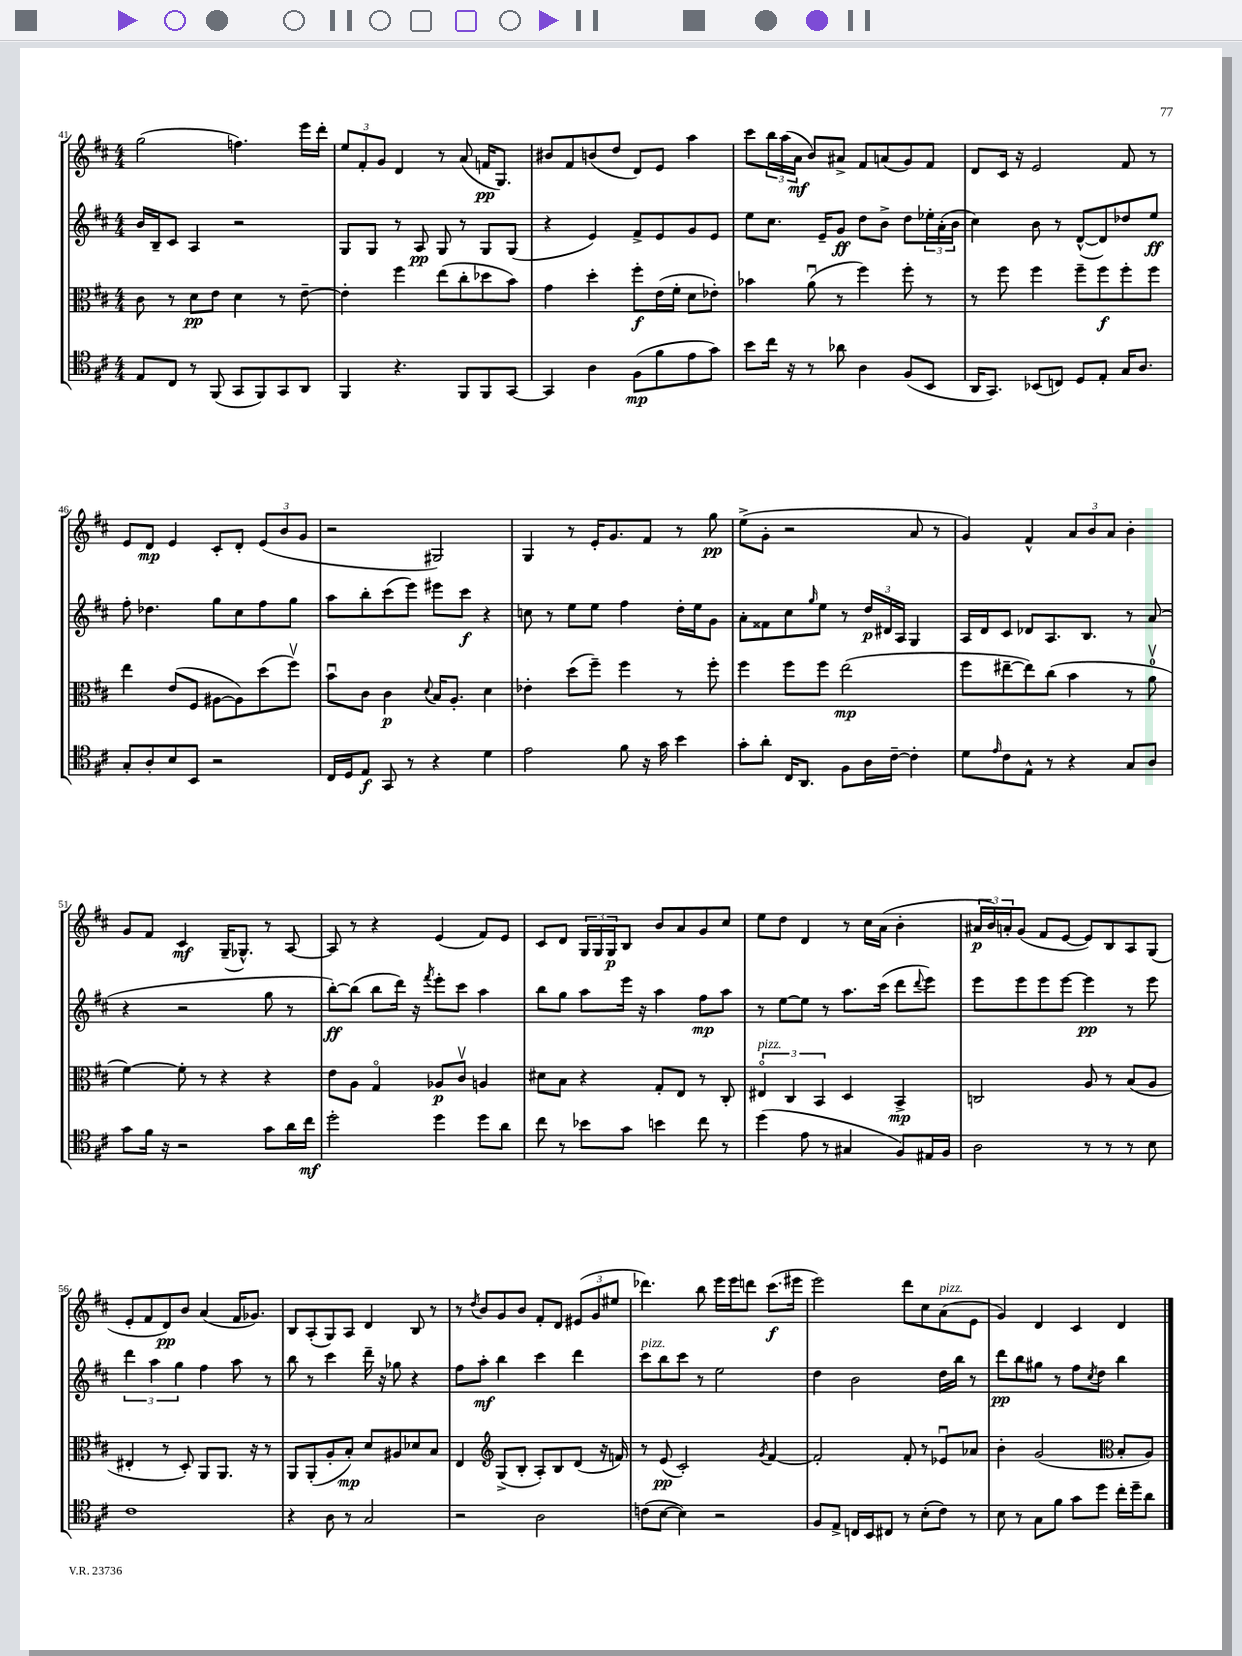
<<
\new StaffGroup <<
\new Staff = "s0" {
    \clef treble \key d \major \numericTimeSignature \time 4/4
    g''2( f''4.) e'''16 d'''16-. |
    \tuplet 3/2 { e''8 fis'8-. g'8 } d'4 r8 a'8( f'16\pp g8.) |
    bis'8 fis'8 b'8( d''8 d'8) e'8 a''4 |
    cis'''8 \tuplet 3/2 { b''16 a''16( a'16\mf } b'8) ais'8-> fis'8 a'8( g'8) fis'8 |
    d'8 cis'16 r16 e'2 fis'8 r8 |
    e'8 d'8\mp e'4 cis'8-. d'8-. \tuplet 3/2 { e'8( b'8 g'8 } |
    r2 gis2) |
    g4 r8 e'16-. g'8. fis'8 r8 g''8\pp |
    e''8->( g'8-. r2 a'8 r8 |
    g'4) fis'4-^ \tuplet 3/2 { a'8 b'8 a'8 } b'4-. |
    g'8 fis'8 cis'4\mf g16--( ges8.-^) r8 a8~ |
    a8 r8 r4 e'4( fis'8) e'8 |
    cis'8 d'8 \tuplet 3/2 { g16 g16 g16\p } b8 b'8 a'8 g'8 cis''8 |
    e''8 d''8 d'4 r8 cis''16 a'16( b'4-. |
    \tuplet 3/2 { ais'16\p b'16) a'16-. } g'8( fis'8 e'8~ e'8) b8 a8 g8( |
    e'8-. fis'8 d'8\pp) b'8 a'4( fis'16 ges'8.) |
    b8 a8-.( g8) a8 d'4 b8 r8 |
    r8 \acciaccatura { d''8 } b'8 g'8 b'8 fis'8-. d'8 \tuplet 3/2 { eis'8( g'8 eis''8 } |
    des'''4.) b''8 e'''16 e'''16 d'''8 cis'''8.\f( eis'''16 |
    e'''2) d'''8 cis''8 a'8^\markup { \italic "pizz." }( e'8 |
    g'4) d'4 cis'4 d'4 \bar "|." |
}
\new Staff = "s1" {
    \clef treble \key d \major \numericTimeSignature \time 4/4
    b'16 b16-- cis'8 a4 r2 |
    g8 g8 r8 a8\pp g8 r8 g8 g8( |
    r4 e'4) fis'8-> e'8 g'8 e'8 |
    e''8 cis''8. e'16-- g'8\ff d''8 b'8-> d''8 \tuplet 3/2 { ees''16-. a'16-.( b'16 } |
    cis''4) b'8 r8 d'8~-^( d'8) des''8 e''8\ff |
    fis''8-. des''4. g''8 cis''8 fis''8 g''8 |
    a''8 b''8-. cis'''8( e'''8) eis'''8 cis'''8\f r4 |
    c''8 r8 e''8 e''8 fis''4 d''16-. e''16 g'8 |
    a'8-. fisis'8 cis''8 \grace { g''16 } e''8 r8 \tuplet 3/2 { d''16\p dis'16 a16 } g4 |
    a16 d'16 cis'8 des'8 a8. b8. r8 a'8( |
    r4 r2 g''8 r8 |
    b''8~-.\ff) b''8( b''8 d'''16) r16 \acciaccatura { fis'''8 } e'''8-. cis'''8 a''4 |
    b''8 g''8 a''8 e'''16 r16 a''4 fis''8\mp a''8 |
    r8 e''8~ e''8 r8 a''8. cis'''16( d'''8 \appoggiatura { d'''8 } e'''8) |
    e'''8 e'''8 e'''8 e'''8~ e'''4\pp r8 e'''8 |
    \tuplet 3/2 { d'''4 a''4 g''4 } fis''4 a''8 r8 |
    b''8 r8 cis'''4 d'''16-- r16 ges''8 r4 |
    fis''8 a''8-.\mf b''4 cis'''4 d'''4 |
    cis'''8^\markup { \italic "pizz." } b''8 cis'''8 r8 e''2 |
    d''4 b'2 d''16 b''16 r8 |
    d'''8\pp b''8 gis''8 r8 fis''8 \acciaccatura { cis''8 } d''8 b''4 \bar "|." |
}
\new Staff = "s2" {
    \clef alto \key d \major \numericTimeSignature \time 4/4
    cis'8 r8 d'8\pp e'8 d'4 r8 e'8~-- |
    e'4-. fis''4 e''8( cis''8-. des''8 b'8) |
    g'4 d''4-. fis''8-.\f e'16( fis'16-. d'8 ees'8-.) |
    bes'4 a'8\downbow( r8 fis''4) fis''8-. r8 |
    r8 fis''8 fis''4 fis''8-- fis''8\f fis''8-. fis''8 |
    e''4 e'8( fis8 ais8~ ais8) d''8( fis''8\upbow) |
    b'8\downbow cis'8 cis'4\p \appoggiatura { d'8 } b16 a8.-. d'4 |
    ees'4-. d''8( fis''8--) fis''4 r8 fis''8-. |
    fis''4 fis''8 fis''8 e''2\mp( |
    fis''8 eis''8~-- eis''8) cis''8( b'4 r8 a'8-0\upbow |
    fis'4~) fis'8-. r8 r4 r4 |
    e'8 a8 g4\flageolet aes8\p cis'8\upbow a4 |
    dis'8 b8 r4 g8-. e8 r8 cis8-. |
    \tuplet 3/2 { eis4\flageolet^\markup { \italic "pizz." } cis4 b,4 } d4 b,4->\mp |
    c2 a8 r8 b8( a8 |
    eis4-. r8 d8-.) a,8 a,8. r16 r8 |
    a,8 a,8-.( a8-. b8-.\mp) d'8 ais8 des'8 b8 |
    e4 \clef treble g8->( b8-. a8-.) b8 d'8( r16 f'16) |
    r8 e'8\pp( cis'2-.) \acciaccatura { g'8 } fis'4~ |
    fis'2-. fis'8-. r8 ees'8\downbow aes'8 |
    b'4-. g'2( \clef alto b8-. a8) \bar "|." |
}
\new Staff = "s3" {
    \clef tenor \key d \major \numericTimeSignature \time 4/4
    e8 cis8 r8 fis,8( g,8 fis,8) g,8 a,8 |
    fis,4 r4. fis,8 fis,8 g,8~ |
    g,4 a4 fis8\mp( fis'8 e'8 g'8) |
    b'8 cis''16 r16 r8 aes'8 a4 fis8( b,8 |
    a,16 g,8.) bes,8( c8) d8 e8-. g16 a8. |
    g8-. a8-. b8 b,8 r2 |
    cis16 d16 e8\f g,8 r8 r4 d'4 |
    e'2 fis'8 r16 g'16 b'4 |
    g'8-. a'8-. cis16 a,8. fis8 a16 cis'16~-- cis'4-. |
    d'8 \grace { e'16 } cis'8 e8-^ r8 r4 g8 a8 |
    g'8 fis'16 r16 r2 g'8 a'16 cis''16\mf |
    d''2-. d''4 d''8 a'8 |
    cis''8 r8 bes'8 g'8 b'4 cis''8 r8 |
    d''4( e'8 r8 gis4 fis8) eis16 fis16 |
    a2 r8 r8 r8 b8 |
    cis'1 |
    r4 a8 r8 g2 |
    r2 a2 |
    c'8( b8~ b4) r2 |
    fis8 e8-> c16 b,16 cis8 r8 b8-.( cis'8) r8 |
    b8 r8 g8 fis'8 g'8 d''8 cis''16-. d''16-- a'8 \bar "|." |
}
>>
>>
